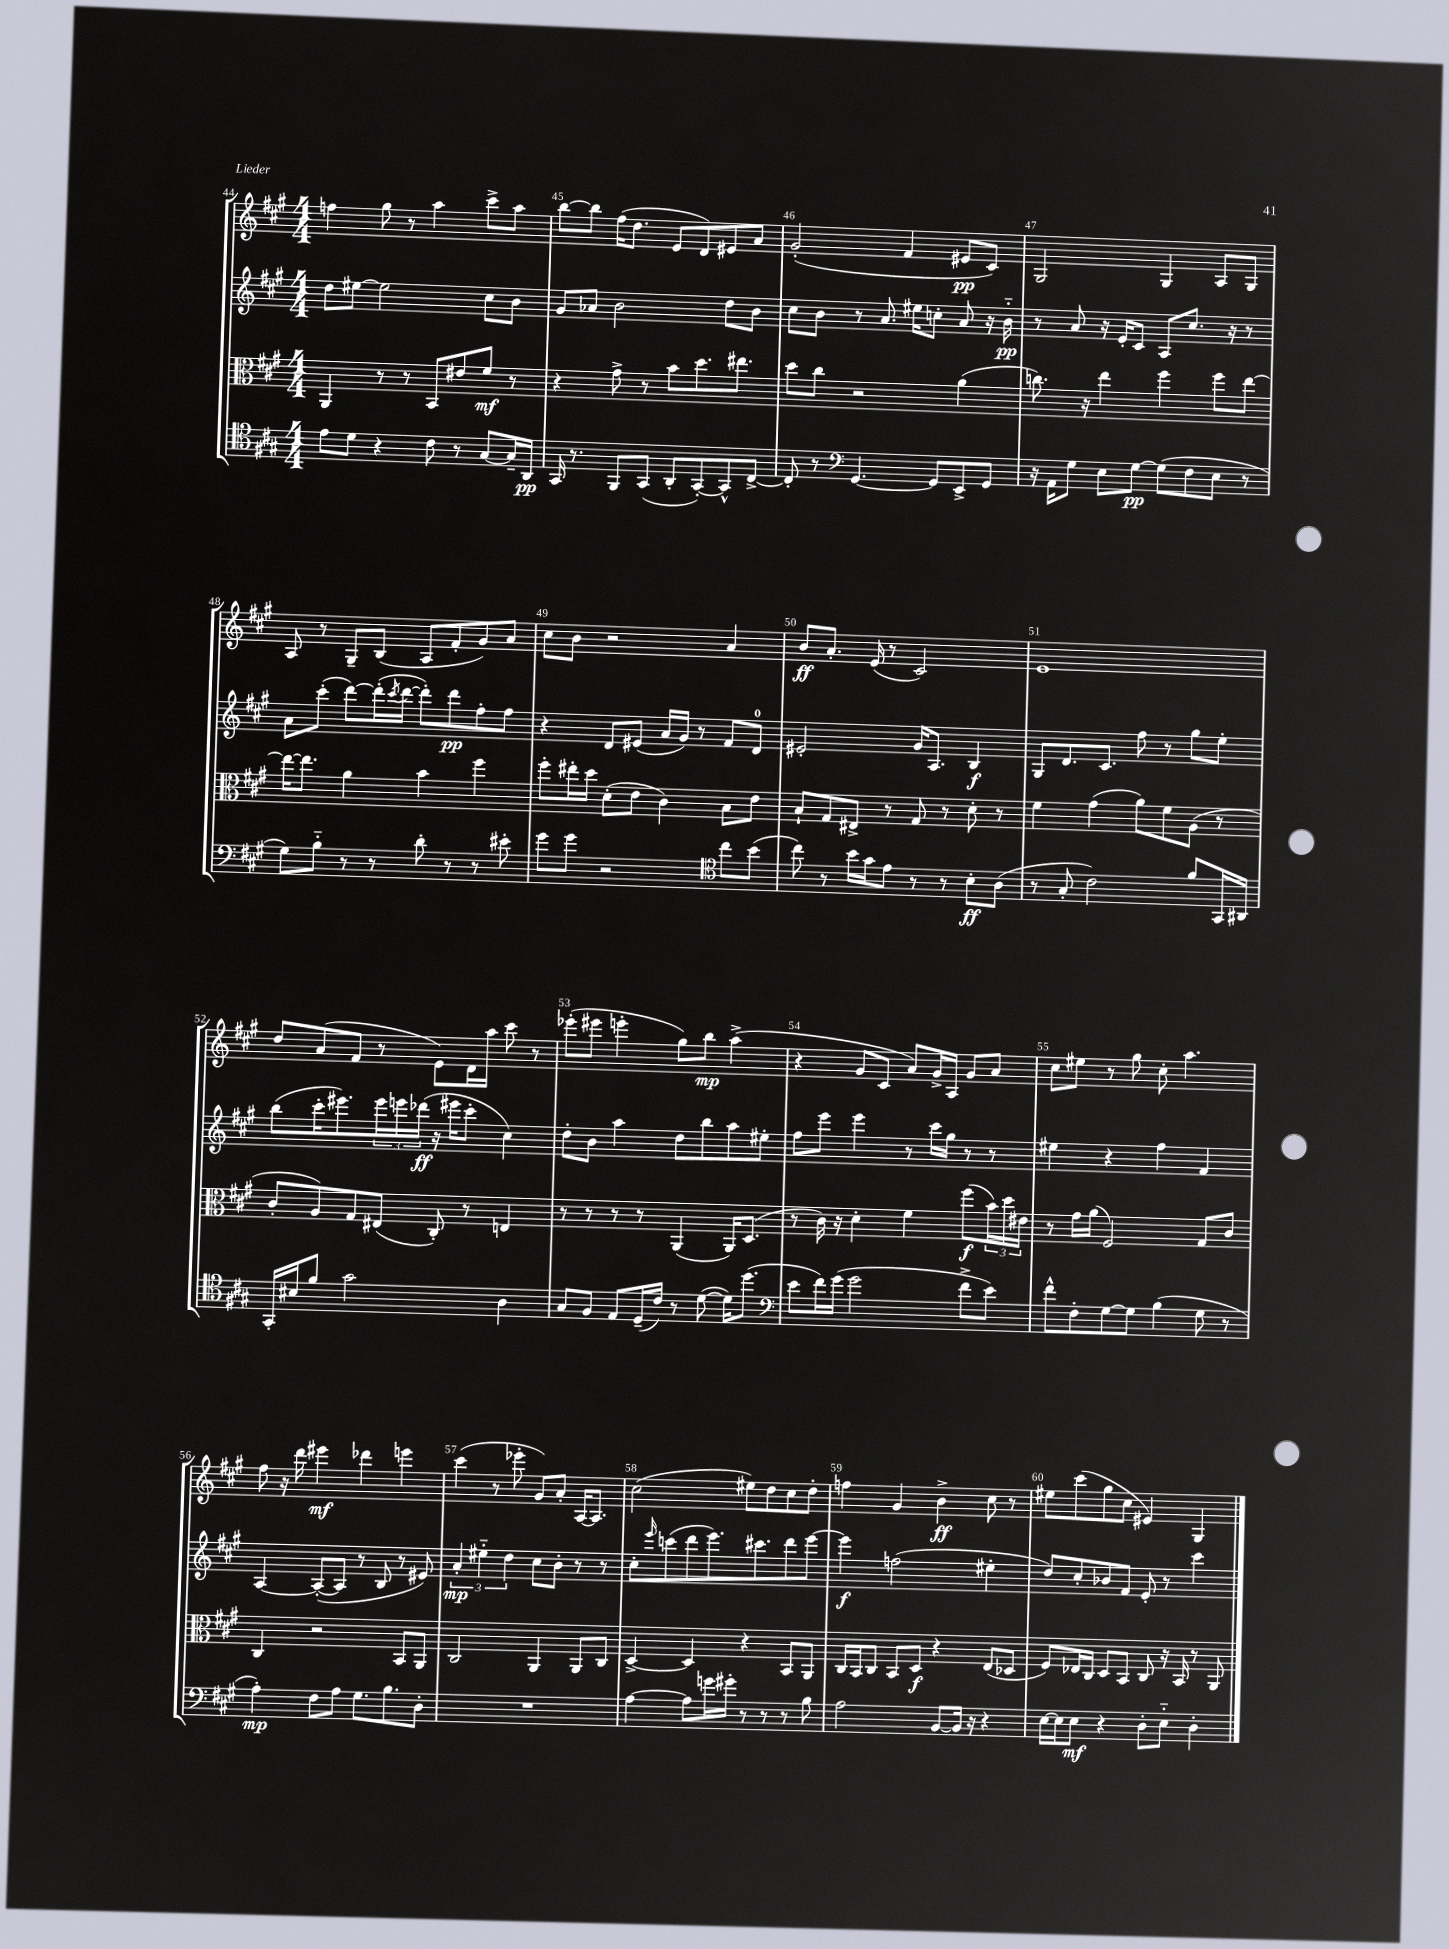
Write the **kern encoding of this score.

**kern	**kern	**kern	**kern
*staff4	*staff3	*staff2	*staff1
*clefC4	*clefC3	*clefG2	*clefG2
*k[f#c#g#]	*k[f#c#g#]	*k[f#c#g#]	*k[f#c#g#]
*M4/4	*M4/4	*M4/4	*M4/4
8e	4AA	8dd	4ff
8d	.	[8ee#	.
4r	8r	2ee#]	8gg#
.	8r	.	8r
8c#	8BB	.	4aa
8r	8e#	.	.
[8G#	8f#	8cc#	8ccc#^
16G#~]	8r	8b	8aa
16AA	.	.	.
=	=	=	=
16GG#	4r	8g#	[8bb
8.r	.	.	.
.	.	8a-	8bb]
8FF#	8g#^	2b	(16ff#
.	.	.	8.dd
(8GG#	8r	.	.
8AA'	8b	.	8e
[8GG#')	8.dd	.	8d)
8GG#^^]	.	8dd	8e#
.	8.ee#	.	.
[8C#^	.	8b	8a
=	=	=	=
8C#']	8dd	8cc#	(2g#'
8r	8cc#	8b	.
*clefF4	*	*	*
[4.GG#	2r	8r	.
.	.	8.a	.
.	.	.	4f#
.	.	16ee#	.
8GG#]	.	8cc'	.
8EE^	(4a	8a	8e#
8GG#	.	16r	8c#)
.	.	16b'~	.
=	=	=	=
16r	8.cc)	8r	2G#
16AA	.	.	.
8G#	.	8a	.
.	16r	.	.
8E	4ee	16r	.
.	.	16e'	.
[8G#	.	8c#	.
(8G#]	4ff#	8A	4G#
8F#	.	8.cc#	.
8E	8ff#	.	8A
.	.	16r	.
8r	[8ee	8r	8G#
=	=	=	=
8G#)	16ee_	8a	8A
.	8.ee]	.	.
8B'~	.	(8ccc#'	8r
8r	4a	[8ddd)	8G#~
8r	.	(16ddd']	(8B
.	.	8qccc#	.
.	.	[16ddd	.
8d'	4b	8ddd'])	8A
8r	.	8ddd	8f#'
8r	4ff#	8ff#'	8g#)
8e#'	.	8ff#	8a
=	=	=	=
8g#	8ff#'	4r	8cc#
8g#	16ee#'	.	8b
.	16dd	.	.
2r	(8d'	8d	2r
.	8e	(8e#	.
.	4c#)	16a	.
.	.	16g#)	.
.	.	8r	.
*clefC4	*	*	*
8cc#	8B	8f#	4a
(8b	8e	8d	.
=	=	=	=
8cc#)	8B`	2e#'	8b
8r	8G#	.	8.a'
16b	8E#^	.	.
16g#	.	.	(16e
8e	8r	.	8r
8r	8G#	16g#	2c#)
.	.	8.A	.
8r	8r	.	.
8B'	8d'	4B	.
(8A	8r	.	.
=	=	=	=
8r	4f#	8G#	1e
8G#'	.	8.d	.
2c#)	(4g#	.	.
.	.	8.c#	.
.	8a)	8ff#	.
.	8f#	8r	.
8f#	(8A	8gg#	.
16GG#	8r	8ee'	.
16AA#	.	.	.
=	=	=	=
16GG#'	8c#'	(8bb	8dd
16B#	.	.	.
8f#	8A)	16ccc#'	(8a
.	.	8.eee#)	.
2g#	8G#	.	8f#
.	(8E#	24eee#	8r
.	.	24eee	.
.	.	(24ddd-	.
.	8C#')	16r	8e)
.	.	16eee#	.
.	8r	8ccc#'	16d
.	.	.	16aa
4A	4E	4cc#)	8ccc#
.	.	.	8r
=	=	=	=
8G#	8r	8dd'	(8eee-'
8F#	8r	8b	8eee#
8E	8r	4aa	4eee'
(16D~	8r	.	.
16c#)	.	.	.
8r	(4AA	8dd	8gg#)
([8d	.	8bb	8bb
16d])	16AA)	8aa	(4aa^
(8.dd	(8.D	.	.
.	.	8ee#'	.
=	=	=	=
*clefF4	*	*	*
8e	8r	8ff#	4r
16f#)	16c#)	8eee	.
(16g#	16r	.	.
2g#	4d'	4eee	8g#
.	.	.	8c#
.	4f#	8r	8a)
.	.	16ccc#	16g#^
.	.	16gg#	16A
8f#^	(8ff#	8r	8g#
8e)	24b)	8r	8a
.	24dd	.	.
.	24e#	.	.
=	=	=	=
8f#^^	8r	4ee#	8cc#
8F#'	16g#	.	8ee#
.	(16a	.	.
[8G#	2F#)	4r	8r
8G#]	.	.	8gg#
(4B	.	4ff#	8cc#'
.	.	.	4.aa
8G#	8G#	4f#	.
8r	8c#	.	.
=	=	=	=
4A')	4C#	[4A	8ff#
.	.	.	16r
.	.	.	16ddd
8F#	2r	(8A'_	4eee#
8A	.	8A]	.
8.G#	.	8r	4ddd-
.	.	8B	.
8.B	.	.	.
.	8BB	8r	4eee
8D'	8AA	8e#)	.
=	=	=	=
1r	2C#	6a'	(4ccc#
.	.	6ee#'~	.
.	.	.	8r
.	.	6dd	.
.	.	.	8eee-'
.	4AA	8cc#	8g#)
.	.	8b'	8a'
.	8AA	8r	[16A
.	.	.	8.A]
.	8C#	8r	.
=	=	=	=
[4A	[4D^	8cc#'	(2cc#
.	.	16qqeee	.
.	.	(8ccc	.
8A]	4D]	8ddd	.
16g	.	8.eee)	.
16g#'	.	.	.
8r	4r	.	8ee#)
.	.	8.ccc#	.
8r	.	.	8dd
8r	8BB	8ddd	8cc#
8B	8AA	[8eee	8dd'
=	=	=	=
2A	16C#	4eee]	4ff
.	16BB	.	.
.	8C#	.	.
.	8BB	(2ff	4g#
.	8D	.	.
[8BB	4r	.	4b^
16BB]	.	.	.
16r	.	.	.
4r	(8E	4ee#'	8cc#
.	8D-	.	8r
=	=	=	=
[16E	8F#)	8dd)	8ee#
16E]	.	.	.
8E	16E-	8cc#'	(8ccc#
.	16C#	.	.
4r	8D	8b-	8gg#
.	8BB	8f#	8cc#
8D'	8C#	8e'	4e#)
8E'~	16r	8r	.
.	16BB	.	.
4D'	8r	4ccc#	4G#
.	8AA	.	.
==	==	==	==
*-	*-	*-	*-
